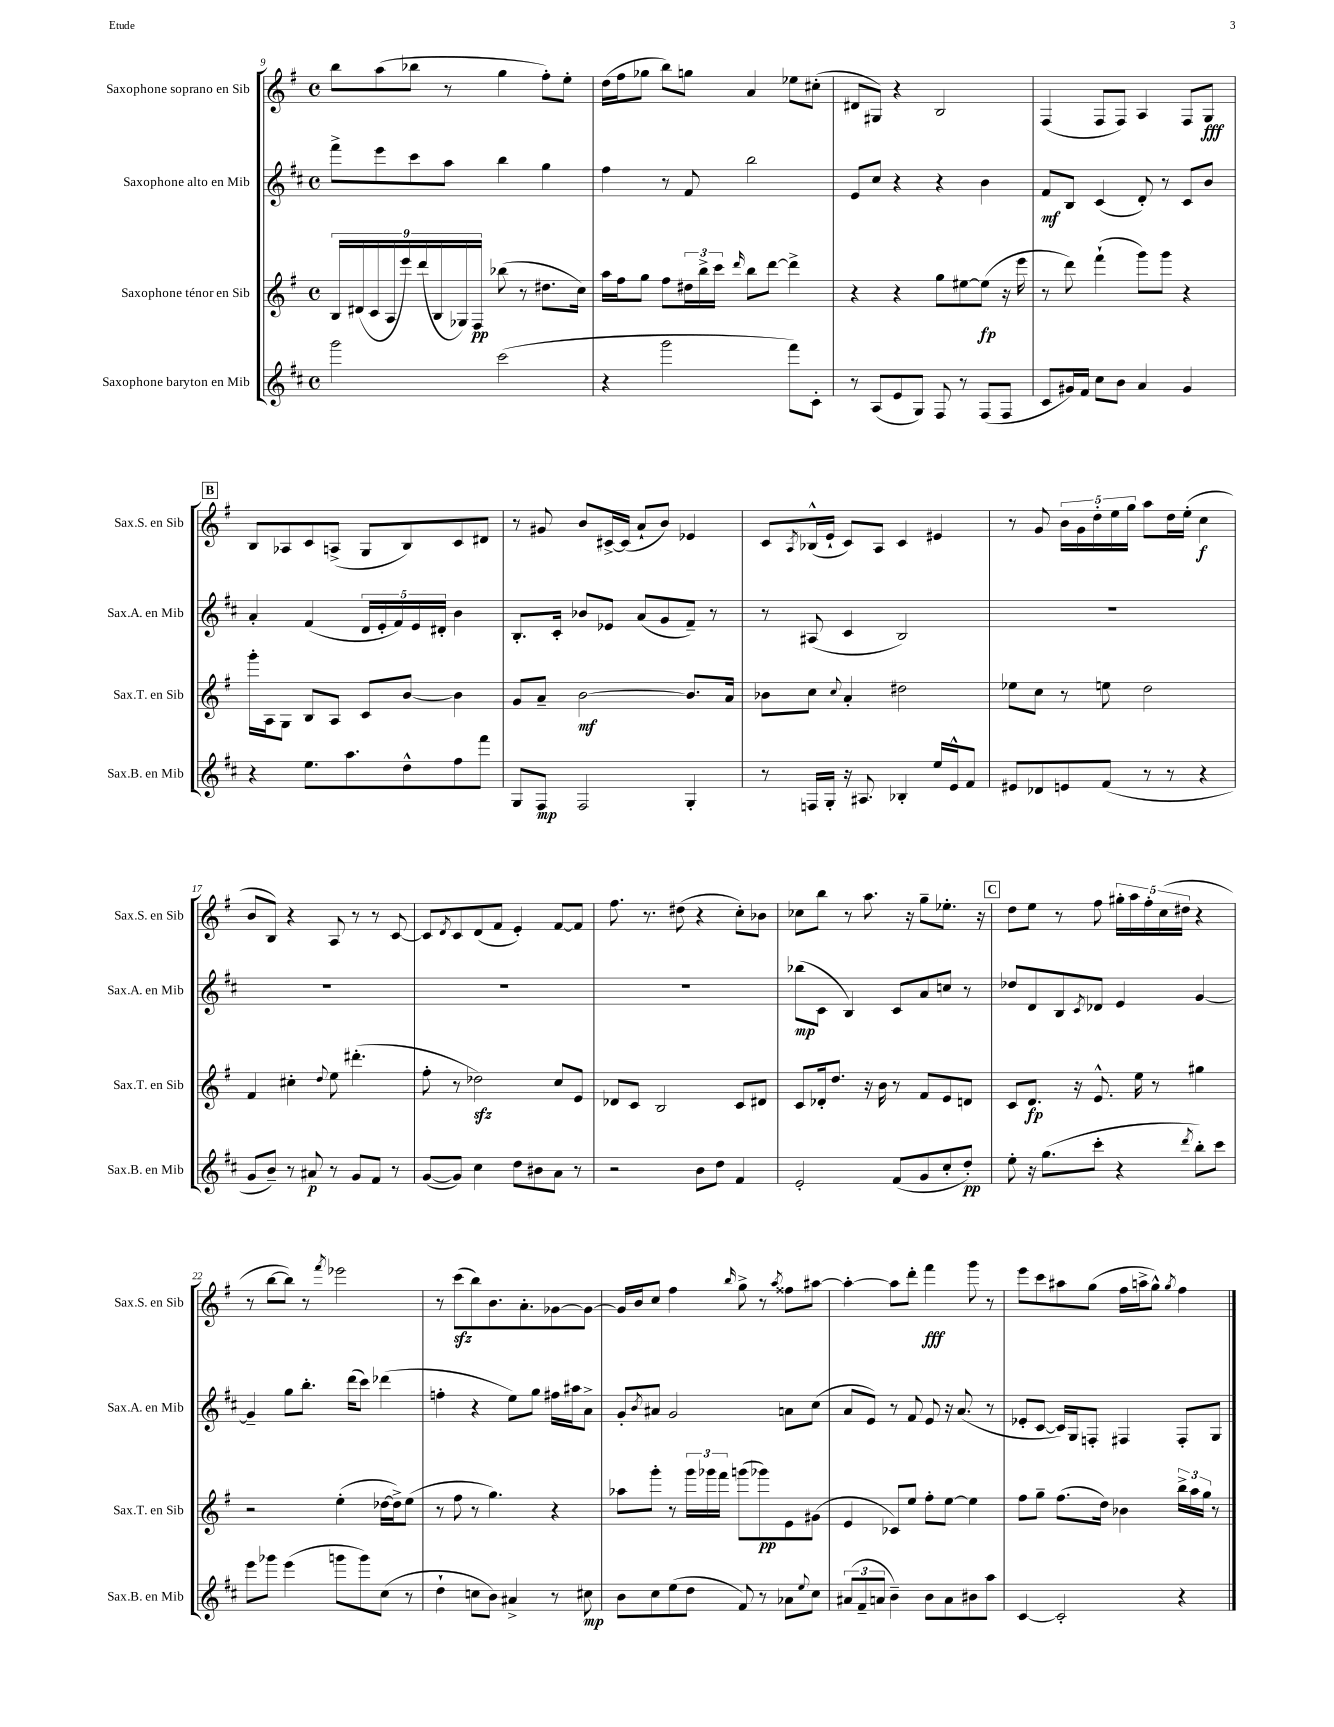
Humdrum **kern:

**kern	**dynam	**kern	**dynam	**kern	**dynam	**kern	**dynam
*part4	*part4	*part3	*part3	*part2	*part2	*part1	*part1
*staff4	*staff4	*staff3	*staff3	*staff2	*staff2	*staff1	*staff1
*I"Saxophone baryton en Mib	*	*I"Saxophone ténor en Sib	*	*I"Saxophone alto en Mib	*	*I"Saxophone soprano en Sib	*
*I'Sax.B. en Mib	*	*I'Sax.T. en Sib	*	*I'Sax.A. en Mib	*	*I'Sax.S. en Sib	*
*clefG2	*	*clefG2	*	*clefG2	*	*clefG2	*
*k[f#c#]	*	*k[f#]	*	*k[f#c#]	*	*k[f#]	*
*M4/4	*	*M4/4	*	*M4/4	*	*M4/4	*
*met(c)	*	*met(c)	*	*met(c)	*	*met(c)	*
=9	=9	=9	=9	=9	=9	=9	=9
2ggg\	.	18B/LL	.	8fff#^\L	.	8bb\L	.
.	.	(18d#X/	.	.	.	.	.
.	.	18c/	.	.	.	.	.
.	.	.	.	8eee\	.	(8aa\	.
.	.	18A/	.	.	.	.	.
.	.	18eee/)	.	.	.	.	.
.	.	.	.	8ccc#\	.	8bb-X\J	.
.	.	(18ddd/	.	.	.	.	.
.	.	18B/	.	.	.	.	.
.	.	.	.	8aa\J	.	8r	.
.	.	18G-X/)	.	.	.	.	.
.	.	18F#/JJ	pp	.	.	.	.
(2ccc#\	.	(8bb-X\	.	4bb\	.	4gg\	.
.	.	8r	.	.	.	.	.
.	.	8.dd#X\L	.	4gg\	.	8ff#'\L)	.
.	.	.	.	.	.	8ee'\J	.
.	.	16cc\Jk)	.	.	.	.	.
=10	=10	=10	=10	=10	=10	=10	=10
4r	.	16aa\LL	.	4ff#\	.	(16dd\LL	.
.	.	16ff#\J	.	.	.	16ff#\J	.
.	.	8gg\J	.	.	.	8gg-X\J	.
2ggg\	.	8ff#\L	.	8r	.	8bb\L)	.
.	.	24dd#X\L	.	8f#/	.	8ggn\J	.
.	.	24bb^\	.	.	.	.	.
.	.	24ccc\JJ	.	.	.	.	.
.	.	16qqddd/	.	.	.	.	.
.	.	8bb\L	.	2bb\	.	4a/	.
.	.	[8ddd\J	.	.	.	.	.
8fff#\L)	.	4ddd^\]	.	.	.	8ee-X\L	.
8c#'\J	.	.	.	.	.	(8cc#X'\J	.
=11	=11	=11	=11	=11	=11	=11	=11
8r	.	4r	.	8e/L	.	8d#X/L	.
(8A/L	.	.	.	8cc#/J	.	8G#X/J)	.
8e/	.	4r	.	4r	.	4r	.
8G/J)	.	.	.	.	.	.	.
8F#/	.	8gg\L	.	4r	.	2B/	.
8r	.	[8ee#X\	.	.	.	.	.
(8F#/L	.	(8ee#\J]	fp	4b\	.	.	.
8F#/J	.	16r	.	.	.	.	.
.	.	16eee\	.	.	.	.	.
=12	=12	=12	=12	=12	=12	=12	=12
8c#/L	.	8r	.	8f#/L	mf	(4F#/	.
16g#X/L)	.	8ddd\)	.	8B/J	.	.	.
16f#/JJ	.	.	.	.	.	.	.
8cc#\L	.	(4fff#`\	.	(4c#/	.	8F#/L	.
8b\J	.	.	.	.	.	8F#/J)	.
4a/	.	8ggg\L)	.	8d'/)	.	4A/	.
.	.	8ggg\J	.	8r	.	.	.
4g#/	.	4r	.	8c#/L	.	8F#/L	.
.	.	.	.	8b/J	.	8G/J	fff
!!LO:LB:g=z
!!LO:REH:place=s1:t=B
=13	=13	=13	=13	=13	=13	=13	=13
4r	.	16ggg'\LL	.	4a'/	.	8B/L	.
.	.	16A\J	.	.	.	.	.
.	.	8G\J	.	.	.	8A-X/	.
8.ee\L	.	8B/L	.	(4f#/	.	8c/	.
.	.	8A/J	.	.	.	(8An^/J	.
8.aa\	.	.	.	.	.	.	.
.	.	8c/L	.	20d/LL	.	8G/L	.
.	.	.	.	20e'/	.	.	.
.	.	.	.	20f#/)	.	.	.
8dd^^\	.	[8b/J	.	.	.	8B/)	.
.	.	.	.	20e/	.	.	.
.	.	.	.	20d#X'/JJ	.	.	.
8ff#\	.	4b\]	.	4b\	.	8c/	.
8fff#\J	.	.	.	.	.	8d#X/J	.
=14	=14	=14	=14	=14	=14	=14	=14
8G/L	.	8g/L	.	8.B'/L	.	8r	.
8F#/J	mp	8a~/J	.	.	.	8g#X/	.
.	.	.	.	16c#'/Jk	.	.	.
2F#/	.	[2b\	mf	8b-X/L	.	8b/L	.
.	.	.	.	8e-X/J	.	[16c#X^/L	.
.	.	.	.	.	.	(16c#/JJ]	.
.	.	.	.	(8a/L	.	8a`/L	.
.	.	.	.	8g/	.	8b/J)	.
4G'/	.	8.b/L]	.	8f#~/J)	.	4e-X/	.
.	.	.	.	8r	.	.	.
.	.	16a/Jk	.	.	.	.	.
=15	=15	=15	=15	=15	=15	=15	=15
8r	.	8b-X\L	.	8r	.	8c/L	.
.	.	.	.	.	.	8qA/	.
16Fn/LL	.	8cc\J	.	(8A#X/	.	(16B-X^^/L	.
16G'/JJ	.	.	.	.	.	16e`/JJ	.
.	.	8qqcc/	.	.	.	.	.
16r	.	4a'/	.	4c#/	.	8c/L)	.
8.A#X/	.	.	.	.	.	.	.
.	.	.	.	.	.	8A/J	.
4B-X'/	.	2dd#X\	.	2B/)	.	4c/	.
16ee/LL	.	.	.	.	.	4e#X/	.
16e^^/J	.	.	.	.	.	.	.
8f#/J	.	.	.	.	.	.	.
=16	=16	=16	=16	=16	=16	=16	=16
8e#X/L	.	8ee-X\L	.	1r	.	8r	.
8d-X/	.	8cc\J	.	.	.	8g/	.
8en/	.	8r	.	.	.	20b\LL	.
.	.	.	.	.	.	20g\	.
.	.	.	.	.	.	20dd'\	.
(8f#/J	.	8een\	.	.	.	.	.
.	.	.	.	.	.	20ee\	.
.	.	.	.	.	.	20gg\JJ	.
8r	.	2dd\	.	.	.	8aa\L	.
8r	.	.	.	.	.	16dd\L	.
.	.	.	.	.	.	(16ee'\JJ	.
4r	.	.	.	.	.	4cc\	f
!!LO:LB:g=z
=17	=17	=17	=17	=17	=17	=17	=17
8g/L	.	4f#/	.	1r	.	8b/L	.
8b~/J)	.	.	.	.	.	8B/J)	.
8r	.	4cc#X'\	.	.	.	4r	.
8a#X/	p	.	.	.	.	.	.
.	.	8qqdd/	.	.	.	.	.
8r	.	8ee\	.	.	.	8A/	.
8g/L	.	(4.ddd#X'\	.	.	.	8r	.
8f#/J	.	.	.	.	.	8r	.
8r	.	.	.	.	.	[8c/	.
=18	=18	=18	=18	=18	=18	=18	=18
([8g/L	.	8ff#'\	.	1r	.	8c/L]	.
.	.	.	.	.	.	8qd/	.
8g/J])	.	8r	.	.	.	8c/	.
4cc#\	.	2dd-Xzz\)	.	.	.	(8d/	.
.	.	.	.	.	.	8f#/J	.
8dd\L	.	.	.	.	.	4e'/)	.
8b#X\	.	.	.	.	.	.	.
8a\J	.	8cc/L	.	.	.	[8f#/L	.
8r	.	8e/J	.	.	.	8f#/J]	.
=19	=19	=19	=19	=19	=19	=19	=19
2r	.	8d-X/L	.	1r	.	8.ff#\	.
.	.	8c/J	.	.	.	.	.
.	.	.	.	.	.	8.r	.
.	.	2B/	.	.	.	.	.
.	.	.	.	.	.	(8dd#X\	.
8b\L	.	.	.	.	.	4r	.
8dd\J	.	.	.	.	.	.	.
4f#/	.	8c/L	.	.	.	8cc'\L)	.
.	.	8d#X/J	.	.	.	8b-X\J	.
=20	=20	=20	=20	=20	=20	=20	=20
2e'/	.	8c/L	.	(8bb-X\L	mp	8cc-X\L	.
.	.	16d-X'/k	.	8c#\J	.	8bb\J	.
.	.	8.dd/J	.	.	.	.	.
.	.	.	.	4B/)	.	8r	.
.	.	16r	.	.	.	8.aa\	.
.	.	16b\	.	.	.	.	.
(8f#/L	.	8r	.	8c#/L	.	.	.
.	.	.	.	.	.	16r	.
8g/	.	8f#/L	.	8a/	.	8gg~\L	.
8cc#'/	.	8e/	.	8ccn/J	.	8.ee-X'\J	.
8dd'/J)	pp	8dn/J	.	8r	.	.	.
.	.	.	.	.	.	16r	.
!!LO:REH:place=s1:t=C
=21	=21	=21	=21	=21	=21	=21	=21
8ee'\	.	8c/L	.	8dd-X/L	.	8dd\L	.
16r	.	8.d/J	fp	8d/	.	8ee\J	.
(8.gg\L	.	.	.	.	.	.	.
.	.	.	.	8B/	.	8r	.
.	.	16r	.	.	.	.	.
.	.	.	.	8qc#/	.	.	.
8ccc#'\J	.	8.e^^/	.	8d-X/J	.	8ff#\	.
4r	.	.	.	4e/	.	20gg#X'\LL	.
.	.	.	.	.	.	20aa\	.
.	.	16ee\	.	.	.	.	.
.	.	.	.	.	.	20ff#'\	.
.	.	8r	.	.	.	.	.
.	.	.	.	.	.	(20cc\	.
.	.	.	.	.	.	20dd#X\JJ	.
8qddd/	.	.	.	.	.	.	.
8bb'\L)	.	4gg#X\	.	[4g/	.	4r	.
8ccc#\J	.	.	.	.	.	.	.
!!LO:LB:g=z
=22	=22	=22	=22	=22	=22	=22	=22
8eee\L	.	2r	.	4g~/]	.	8r	.
8ggg-X\J	.	.	.	.	.	[8bb\L	.
(4eee\	.	.	.	8gg\L	.	8bb\J])	.
.	.	.	.	8.bb'\J	.	8r	.
.	.	.	.	.	.	8qfff#/	.
8gggn\L	.	(4ee'\	.	.	.	2eee-X\	.
.	.	.	.	(16ddd\KL	.	.	.
8ggg\)	.	.	.	8ccc#\J)	.	.	.
(8cc#\J	.	[16dd-X\LL	.	(4ddd-X\	.	.	.
.	.	16dd-^\J])	.	.	.	.	.
8r	.	(8ee\J	.	.	.	.	.
=23	=23	=23	=23	=23	=23	=23	=23
4dd`\	.	8r	.	4ffn'\	.	8r	.
.	.	8ff#\	.	.	.	(8ccczz\L	.
8ccn\L	.	8r	.	4r	.	8bb\)	.
8b\J)	.	4.gg\)	.	.	.	8.b\	.
4a#X^/	.	.	.	8ee\L)	.	.	.
.	.	.	.	.	.	8.a'\	.
.	.	.	.	8gg\J	.	.	.
8r	.	4r	.	16ff#X\LL	.	[8g-X\	.
.	.	.	.	16aa#X\J	.	.	.
8cc#X\	mp	.	.	8a^\J	.	8g-\J_	.
=24	=24	=24	=24	=24	=24	=24	=24
8b\L	.	8aa-X\L	.	8g'/L	.	16g-/LL]	.
.	.	.	.	.	.	16b/J	.
.	.	.	.	8qb/	.	.	.
8cc#\	.	8ggg'\J	.	8a#X/J	.	8cc/J	.
(8ee\	.	8r	.	2g/	.	4ff#\	.
8dd\J	.	24ggg\LL	.	.	.	.	.
.	.	24ggg-X\	.	.	.	.	.
.	.	24fff#\JJ	.	.	.	.	.
.	.	.	.	.	.	16qqbb/	.
8f#/)	.	(8gggn\L	.	.	.	8gg^\	.
8r	.	8ggg-X\)	pp	.	.	8r	.
.	.	.	.	.	.	8qaa/	.
8a-X\L	.	8e\	.	8an\L	.	8ff##X\L	.
8qqee/	.	.	.	.	.	.	.
8cc#\J	.	(8g#X\J	.	(8cc#\J	.	[8aa#X\J	.
=25	=25	=25	=25	=25	=25	=25	=25
(12a#X/L	.	4e/	.	8a/L	.	4aa#'\_	.
12f#~/	.	.	.	.	.	.	.
.	.	.	.	8e/J)	.	.	.
12an/J	.	.	.	.	.	.	.
4b~\)	.	8c-X/L)	.	8r	.	8aa#\L]	.
.	.	8ee/J	.	8f#/	.	8ddd'\J	.
8b\L	.	8ff#'\L	.	8e/	.	4fff#\	fff
8a\	.	[8ee\J	.	16r	.	.	.
.	.	.	.	(8.a/	.	.	.
8b#X\	.	4ee\]	.	.	.	8ggg\	.
8aa\J	.	.	.	8r	.	8r	.
=26	=26	=26	=26	=26	=26	=26	=26
[4c#/	.	8ff#\L	.	8e-X'/L	.	8eee\L	.
.	.	8gg~\J	.	[8c#/J	.	8ccc\	.
2c#'/]	.	(8.ff#\L	.	16c#/LL])	.	8aa#X\	.
.	.	.	.	16G/J	.	.	.
.	.	.	.	8Fn'/J	.	(8gg\J	.
.	.	16dd\Jk)	.	.	.	.	.
.	.	4b-X\	.	4F#X/	.	16ff#\LL	.
.	.	.	.	.	.	16aan^\J	.
.	.	.	.	.	.	8gg^^\J)	.
.	.	.	.	.	.	8qgg/	.
4r	.	24bb^\LL	.	8F#'/L	.	4ff#\	.
.	.	24aa\	.	.	.	.	.
.	.	24gg\JJ	.	.	.	.	.
.	.	8r	.	8G/J	.	.	.
==	==	==	==	==	==	==	==
*-	*-	*-	*-	*-	*-	*-	*-
